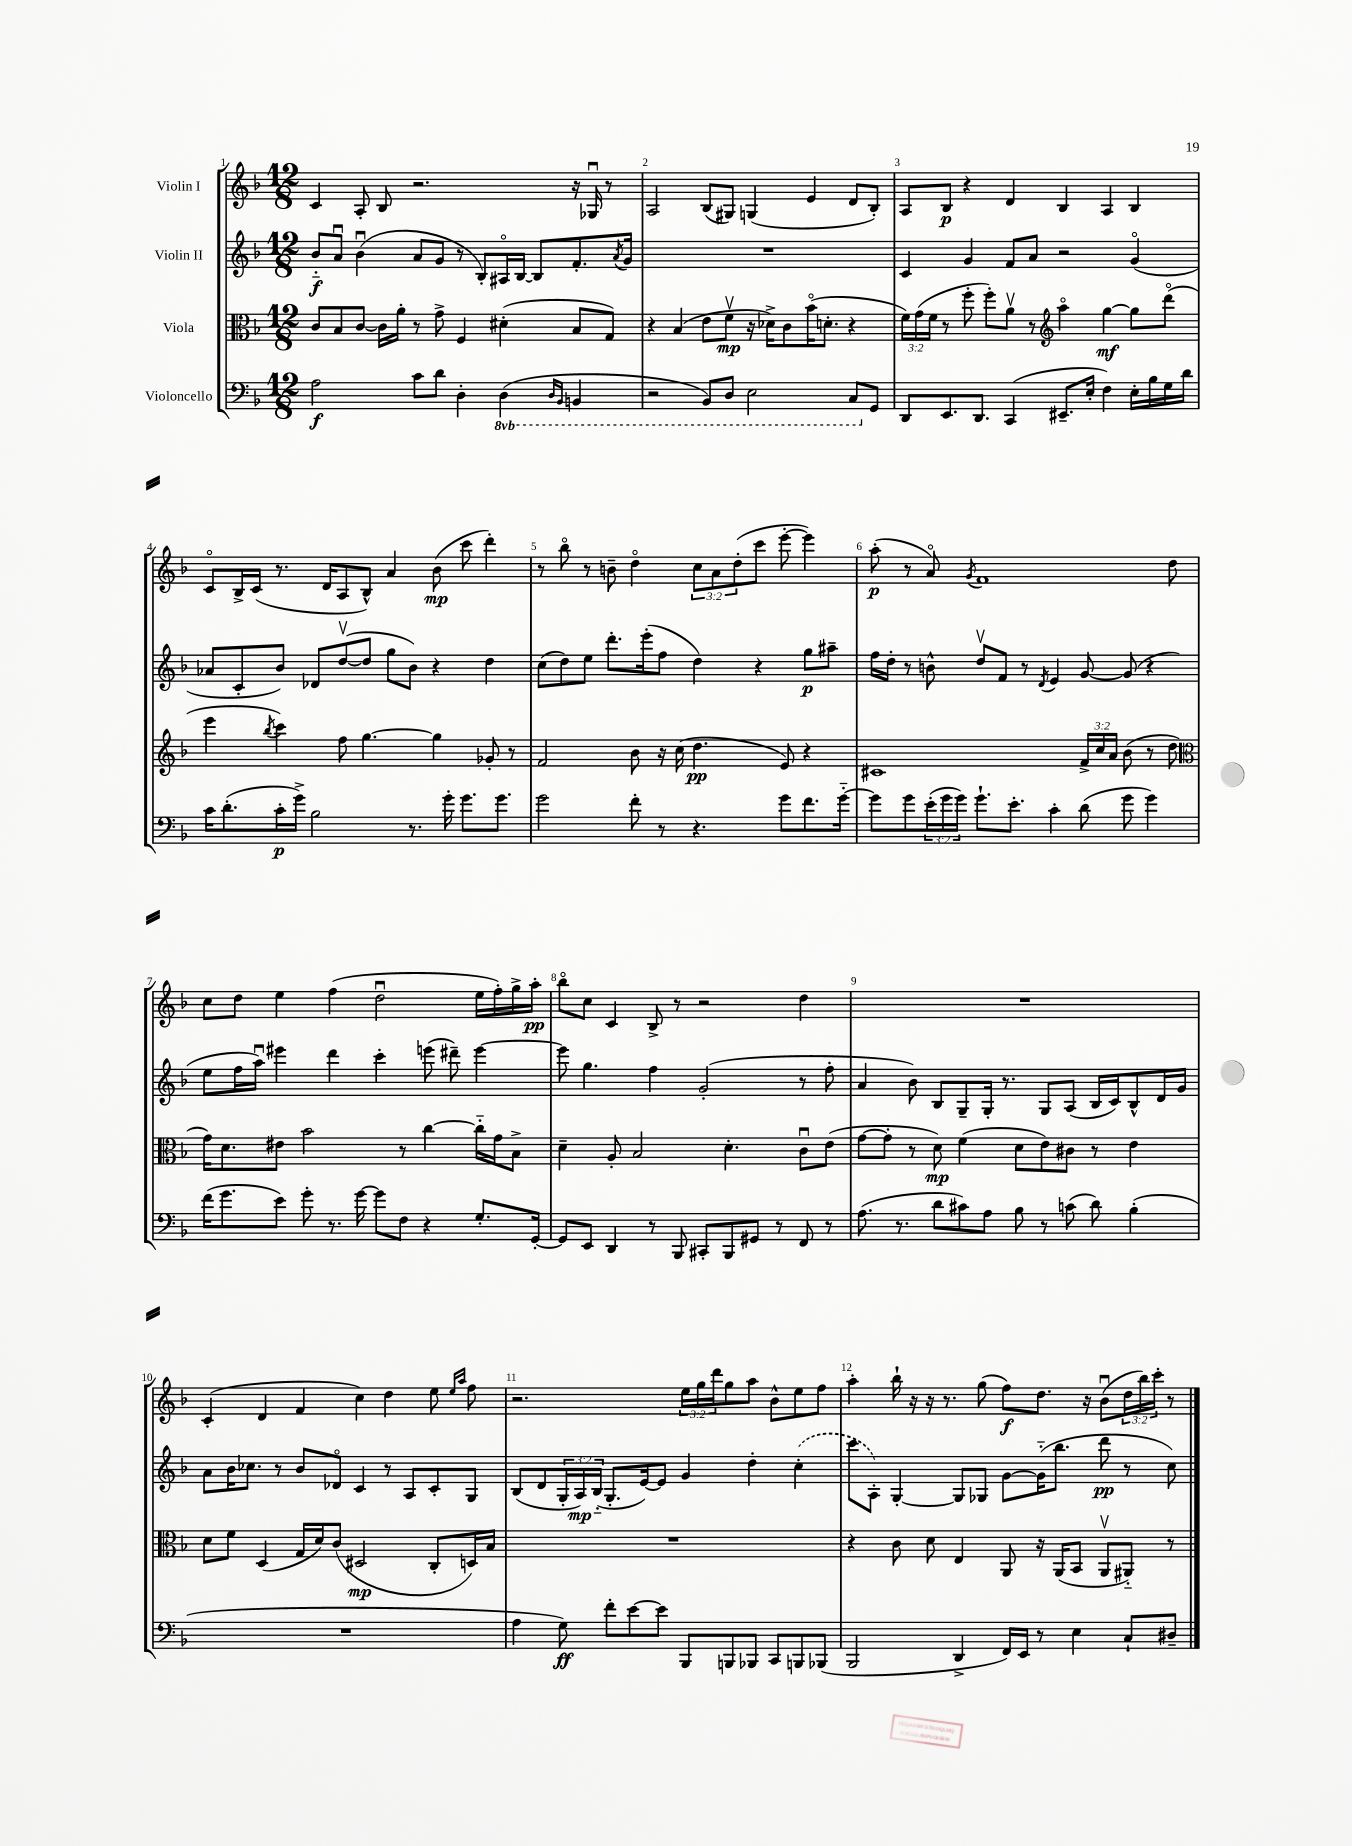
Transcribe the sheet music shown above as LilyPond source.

<<
\new StaffGroup <<
\new Staff = "s0" \with { instrumentName = "Violin I" } {
    \clef treble \key f \major \numericTimeSignature \time 12/8 \override Staff.TupletNumber.text = #tuplet-number::calc-fraction-text
    c'4 a8-. bes8 r2. r16 ges16\downbow r8 |
    a2 bes8( gis8) g4( e'4 d'8 bes8-.) |
    a8 bes8\p r4 d'4 bes4 a4 bes4 |
    c'8\flageolet bes16-> c'16( r8. d'16 a8 bes8-^) a'4 bes'8\mp( c'''8 d'''4-.) |
    r8 bes''8\flageolet r8 b'8-- d''4\flageolet \tuplet 3/2 { c''8 a'8 d''8-.( } c'''8 e'''8~-. e'''4) |
    a''8-.\p( r8 a'8\flageolet) \acciaccatura { g'8 } f'1 d''8 |
    c''8 d''8 e''4 f''4( d''2\downbow e''16 f''16-.) g''16-> a''16-.\pp |
    bes''8\flageolet c''8 c'4 bes8-> r8 r2 d''4 |
    R1. |
    c'4-.( d'4 f'4 c''4) d''4 e''8 \grace { e''16 a''16 } f''8 |
    r2. \tuplet 3/2 { e''16 g''16 d'''16 } g''8 a''8 bes'8-^ e''8 f''8 |
    a''4-. bes''16-! r16 r16 r8. g''8( f''8\f) d''8. r16 bes'8\downbow( \tuplet 3/2 { d''16 bes''16) c'''16-. } r8 \bar "|." |
}
\new Staff = "s1" \with { instrumentName = "Violin II" } {
    \clef treble \key f \major \numericTimeSignature \time 12/8 \override Staff.TupletNumber.text = #tuplet-number::calc-fraction-text
    bes'8-_\f a'8\downbow bes'4\downbow( a'8 g'8 r8 bes8-.) ais16\flageolet bes16~ bes8 f'8.-. \acciaccatura { a'8 } g'16 |
    R1. |
    c'4 g'4 f'8 a'8 r2 g'4\flageolet( |
    aes'8 c'8-. bes'8) des'8 d''8~\upbow( d''8 g''8 bes'8) r4 d''4 |
    c''8( d''8) e''8 d'''8.-. e'''16-.( f''8 d''4) r4 g''8\p ais''8-- |
    f''16 d''16-. r8 b'8-^ d''8\upbow f'8 r8 \acciaccatura { d'8 } e'4 g'8~ g'8( r4 |
    e''8 f''16 a''16\downbow) eis'''4 d'''4 c'''4-. e'''8( dis'''8--) e'''4~ |
    e'''8 g''4. f''4 g'2-.( r8 f''8-. |
    a'4 bes'8) bes8 g8-- g16-. r8. g8 a8( bes16 c'16) bes8-^ d'16 g'16 |
    a'8 bes'16 ces''8. r8 bes'8 des'8\flageolet c'4 r8 a8 c'8-. g8 |
    bes8( d'8 \tuplet 3/2 { g16-. a16\mp) bes16-_( } g8.-. e'16~) e'8 g'4 d''4-. \once \slurDashed c''4-.( |
    c'''8 a8-.) g4~-. g8 ges8 g'8~ g'16-_( bes''8. d'''8\pp r8 c''8) \bar "|." |
}
\new Staff = "s2" \with { instrumentName = "Viola" } {
    \clef alto \key f \major \numericTimeSignature \time 12/8 \override Staff.TupletNumber.text = #tuplet-number::calc-fraction-text
    c'8 bes8 c'8~ c'16 a'16-. r8 g'8-> f4 dis'4-.( bes8 g8) |
    r4 bes4( e'8 f'8\upbow\mp r16 des'16->) c'8 bes'16\flageolet( d'8.-. r4 |
    \tuplet 3/2 { f'16) g'16( f'16 } r8 f''8-. f''8-.) a'8\upbow r8 \clef treble a''4\flageolet g''4~\mf g''8 d'''8\flageolet( |
    e'''4 \acciaccatura { bes''8 } c'''4) f''8 g''4.~ g''4 ges'8-. r8 |
    f'2 bes'8 r16 c''16( d''4.\pp e'8) r4 |
    cis'1 \tuplet 3/2 { f'16-> c''16 a'16 } bes'8( r8 d''8 |
    \clef alto g'16) d'8. eis'8 bes'2 r8 c''4~ c''16-_ g'16 bes8-> |
    d'4-- a8-. bes2 d'4.-. c'8\downbow e'8( |
    g'8~ g'8-. r8 d'8\mp) f'4( d'8 e'8) cis'8 r8 e'4 |
    d'8 f'8 d4( g16 d'16) c'8( dis2\mp c8-. d16) bes16 |
    R1. |
    r4 c'8 d'8 e4 a,8 r16 a,16( bes,8 a,8\upbow ais,8-_) r8 \bar "|." |
}
\new Staff = "s3" \with { instrumentName = "Violoncello" } {
    \clef bass \key f \major \numericTimeSignature \time 12/8 \override Staff.TupletNumber.text = #tuplet-number::calc-fraction-text \set Staff.ottavationMarkups = #ottavation-simple-ordinals
    a2\f c'8 d'8 d4-. \ottava #-1 d,4( \grace { d,16 bes,,16 } b,,4 |
    r2 bes,,8) d,8 e,2 c,8 \ottava #0 g,8 |
    d,8 e,8. d,8. c,4( eis,8.-- e16-. f4) e16-. bes16 g16 d'16 |
    c'16 d'8.-.( c'16-.\p g'16->) bes2 r8. g'16-. g'8. g'8. |
    g'2 f'8-. r8 r4. g'8 f'8. g'16~-_ |
    g'8 g'8 \tuplet 3/2 { e'16-.( g'16 g'16) } g'8.-! e'8.-. c'4-. d'8( g'8 g'4) |
    f'16( g'8. e'8) g'8-. r8. g'16~ g'8 f8 r4 g8.-. g,16~-. |
    g,8 e,8 d,4 r8 bes,,8 cis,8-. bes,,8 gis,8 r8 f,8 r8 |
    a8.( r8. d'8 cis'8) a8 bes8 r8 c'8( d'8) bes4-.( |
    R1. |
    a4 g8\ff) f'8-. e'8~ e'8 bes,,8 b,,8 bes,,8 c,8 b,,8 bes,,8( |
    bes,,2 d,4-> f,16) e,16 r8 e4 c8-! dis8-- \bar "|." |
}
>>
>>
\layout { \context { \Score \override BarNumber.break-visibility = ##(#f #t #t) barNumberVisibility = #all-bar-numbers-visible } }
